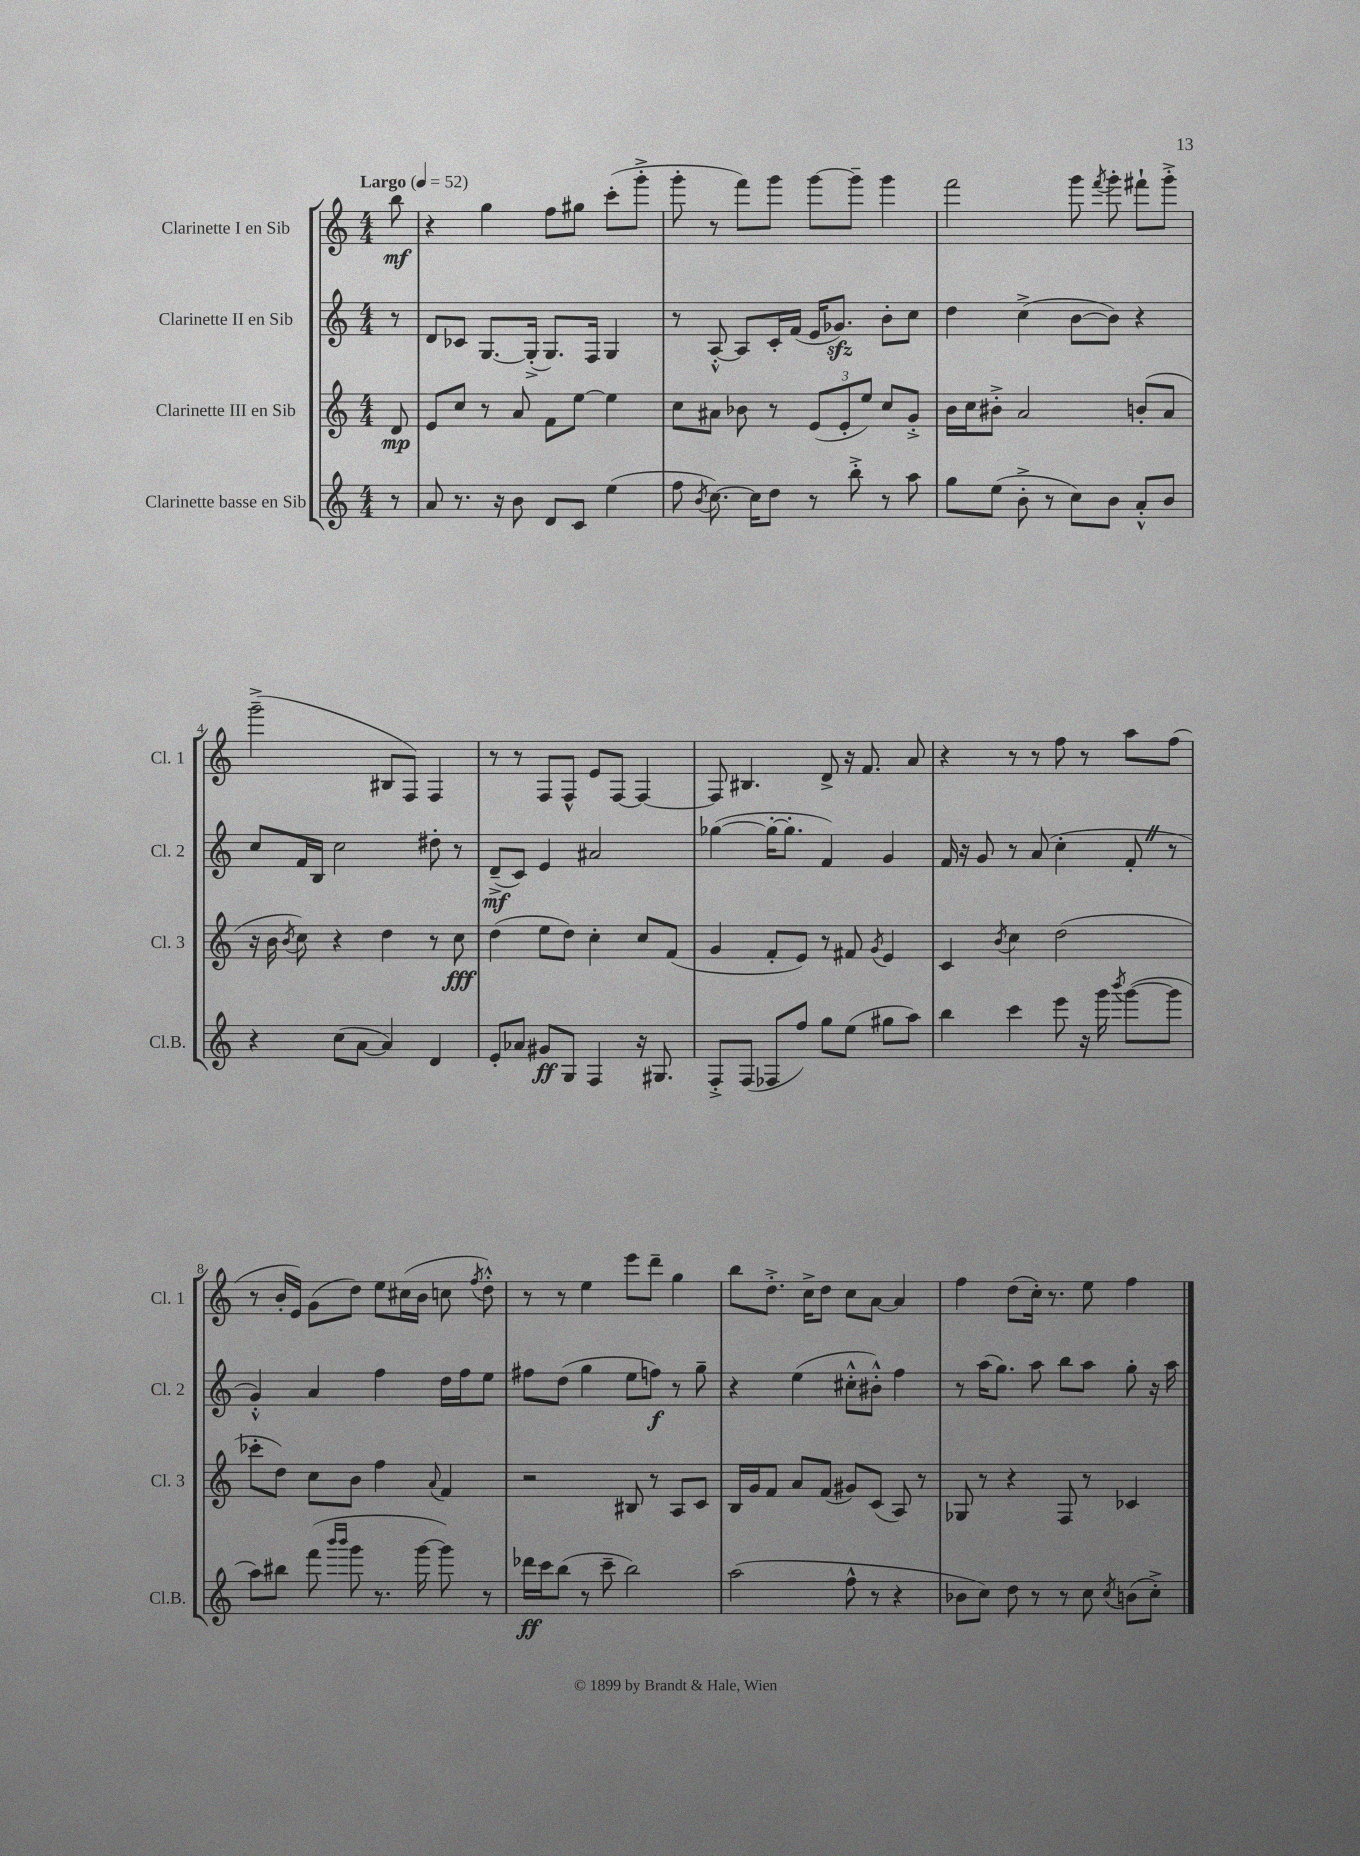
<<
\new StaffGroup <<
\new Staff = "s0" \with { instrumentName = "Clarinette I en Sib" shortInstrumentName = "Cl. 1" } {
    \clef treble \key c \major \numericTimeSignature \time 4/4 \partial 8 \tempo "Largo" 4 = 52
    \autoBeamOff b''8\mf |
    r4 g''4 f''8[ gis''8] c'''8[-.( g'''8]-.-> |
    g'''8-. r8 f'''8[) g'''8] g'''8[~ g'''8]-- g'''4 |
    f'''2 g'''8 \acciaccatura { f'''8 } g'''8-. fis'''8[-! g'''8]-.-> |
    g'''2--->( bis8[ f8]) f4 |
    r8 r8 f8[ f8]-^ e'8[ f8]~ f4~ |
    f8 bis4. d'8-> r16 f'8. a'8 |
    r4 r8 r8 f''8 r8 a''8[ f''8]( |
    r8 b'16[-. e'16]) g'8[( d''8]) e''8[ cis''16( b'16] c''8 \acciaccatura { f''8 } d''8-.-^) |
    r8 r8 e''4 e'''8[ d'''8]-- g''4 |
    b''8[ d''8.]-.-> c''16[-> d''8] c''8[ a'8]~ a'4 |
    f''4 d''8[( c''16]-.) r8. e''8 f''4 \bar "|." |
}
\new Staff = "s1" \with { instrumentName = "Clarinette II en Sib" shortInstrumentName = "Cl. 2" } {
    \clef treble \key c \major \numericTimeSignature \time 4/4 \partial 8
    \autoBeamOff r8 |
    d'8[ ces'8] g8.[~ g16]-.->( g8.[) f16] g4 |
    r8 a8~-.-^ a8[ c'16-. f'16]( e'16[ ges'8.]\sfz) b'8[-. c''8] |
    d''4 c''4->( b'8[~ b'8]) r4 |
    c''8[ f'16 b16] c''2 dis''8-. r8 |
    d'8[--->\mf( c'8]) e'4 ais'2 |
    ges''4~( ges''16[~-. ges''8.]-. f'4) g'4 |
    f'16 r16 g'8 r8 a'8( c''4-. f'8-. \once \override BreathingSign.text = \markup { \musicglyph "scripts.caesura.straight" } \breathe r8 |
    g'4-.-^) a'4 f''4 d''16[ f''16 e''8] |
    fis''8[ d''8]( g''4 e''8[ f''8]\f) r8 g''8-- |
    r4 e''4( cis''8[-.-^ bis'8]-.-^) f''4 |
    r8 a''16[( g''8.]) a''8 b''8[ a''8] g''8-. r16 a''16 \bar "|." |
}
\new Staff = "s2" \with { instrumentName = "Clarinette III en Sib" shortInstrumentName = "Cl. 3" } {
    \clef treble \key c \major \numericTimeSignature \time 4/4 \partial 8
    \autoBeamOff d'8\mp |
    e'8[ c''8] r8 a'8 f'8[ e''8]~ e''4 |
    c''8[ ais'8] bes'8 r8 \tuplet 3/2 { e'8[( e'8-. e''8]) } c''8[ g'8]-.-> |
    b'16[ c''16 bis'8]-.-> a'2 b'8[-.( a'8] |
    r16 b'16 \acciaccatura { b'8 } c''8) r4 d''4 r8 c''8\fff |
    d''4( e''8[ d''8]) c''4-. c''8[ f'8]( |
    g'4 f'8[-. e'8]) r8 fis'8 \acciaccatura { g'8 } e'4 |
    c'4 \acciaccatura { b'8 } c''4 d''2( |
    ces'''8[-. d''8]) c''8[ b'8] f''4 \appoggiatura { a'8 } f'4 |
    r2 bis8 r8 a8[ c'8] |
    b16[ g'16 f'8] a'8[ f'8]( gis'8[) c'8]( a8) r8 |
    ges8 r8 r4 f8 r8 ces'4 \bar "|." |
}
\new Staff = "s3" \with { instrumentName = "Clarinette basse en Sib" shortInstrumentName = "Cl.B." } {
    \clef treble \key c \major \numericTimeSignature \time 4/4 \partial 8
    \autoBeamOff r8 |
    a'8 r8. r16 b'8 d'8[ c'8] e''4( |
    f''8 \acciaccatura { b'8 } c''8.~) c''16[ d''8] r8 b''8-.-> r8 a''8 |
    g''8[ e''8]( b'8-.-> r8 c''8[) b'8] a'8[-.-^ b'8] |
    r4 c''8[( a'8]~ a'4) d'4 |
    e'8[-. aes'8] gis'8[\ff g8] f4 r16 gis8. |
    f8[-.-> f8]( fes8[ f''8]) g''8[ e''8]( gis''8[ a''8]) |
    b''4 c'''4 e'''8 r16 g'''16 \acciaccatura { b'''8 } g'''8[~( g'''8] |
    a''8[) bis''8] f'''8( \grace { b'''16[ b'''16] } g'''8 r8. g'''16~ g'''8) r8 |
    des'''16[\ff c'''16 b''8]( r8 c'''8-- b''2) |
    a''2( f''8-^ r8 r4 |
    bes'8[ c''8]) d''8 r8 r8 c''8 \acciaccatura { c''8 } b'8[( c''8]-.->) \bar "|." |
}
>>
>>
